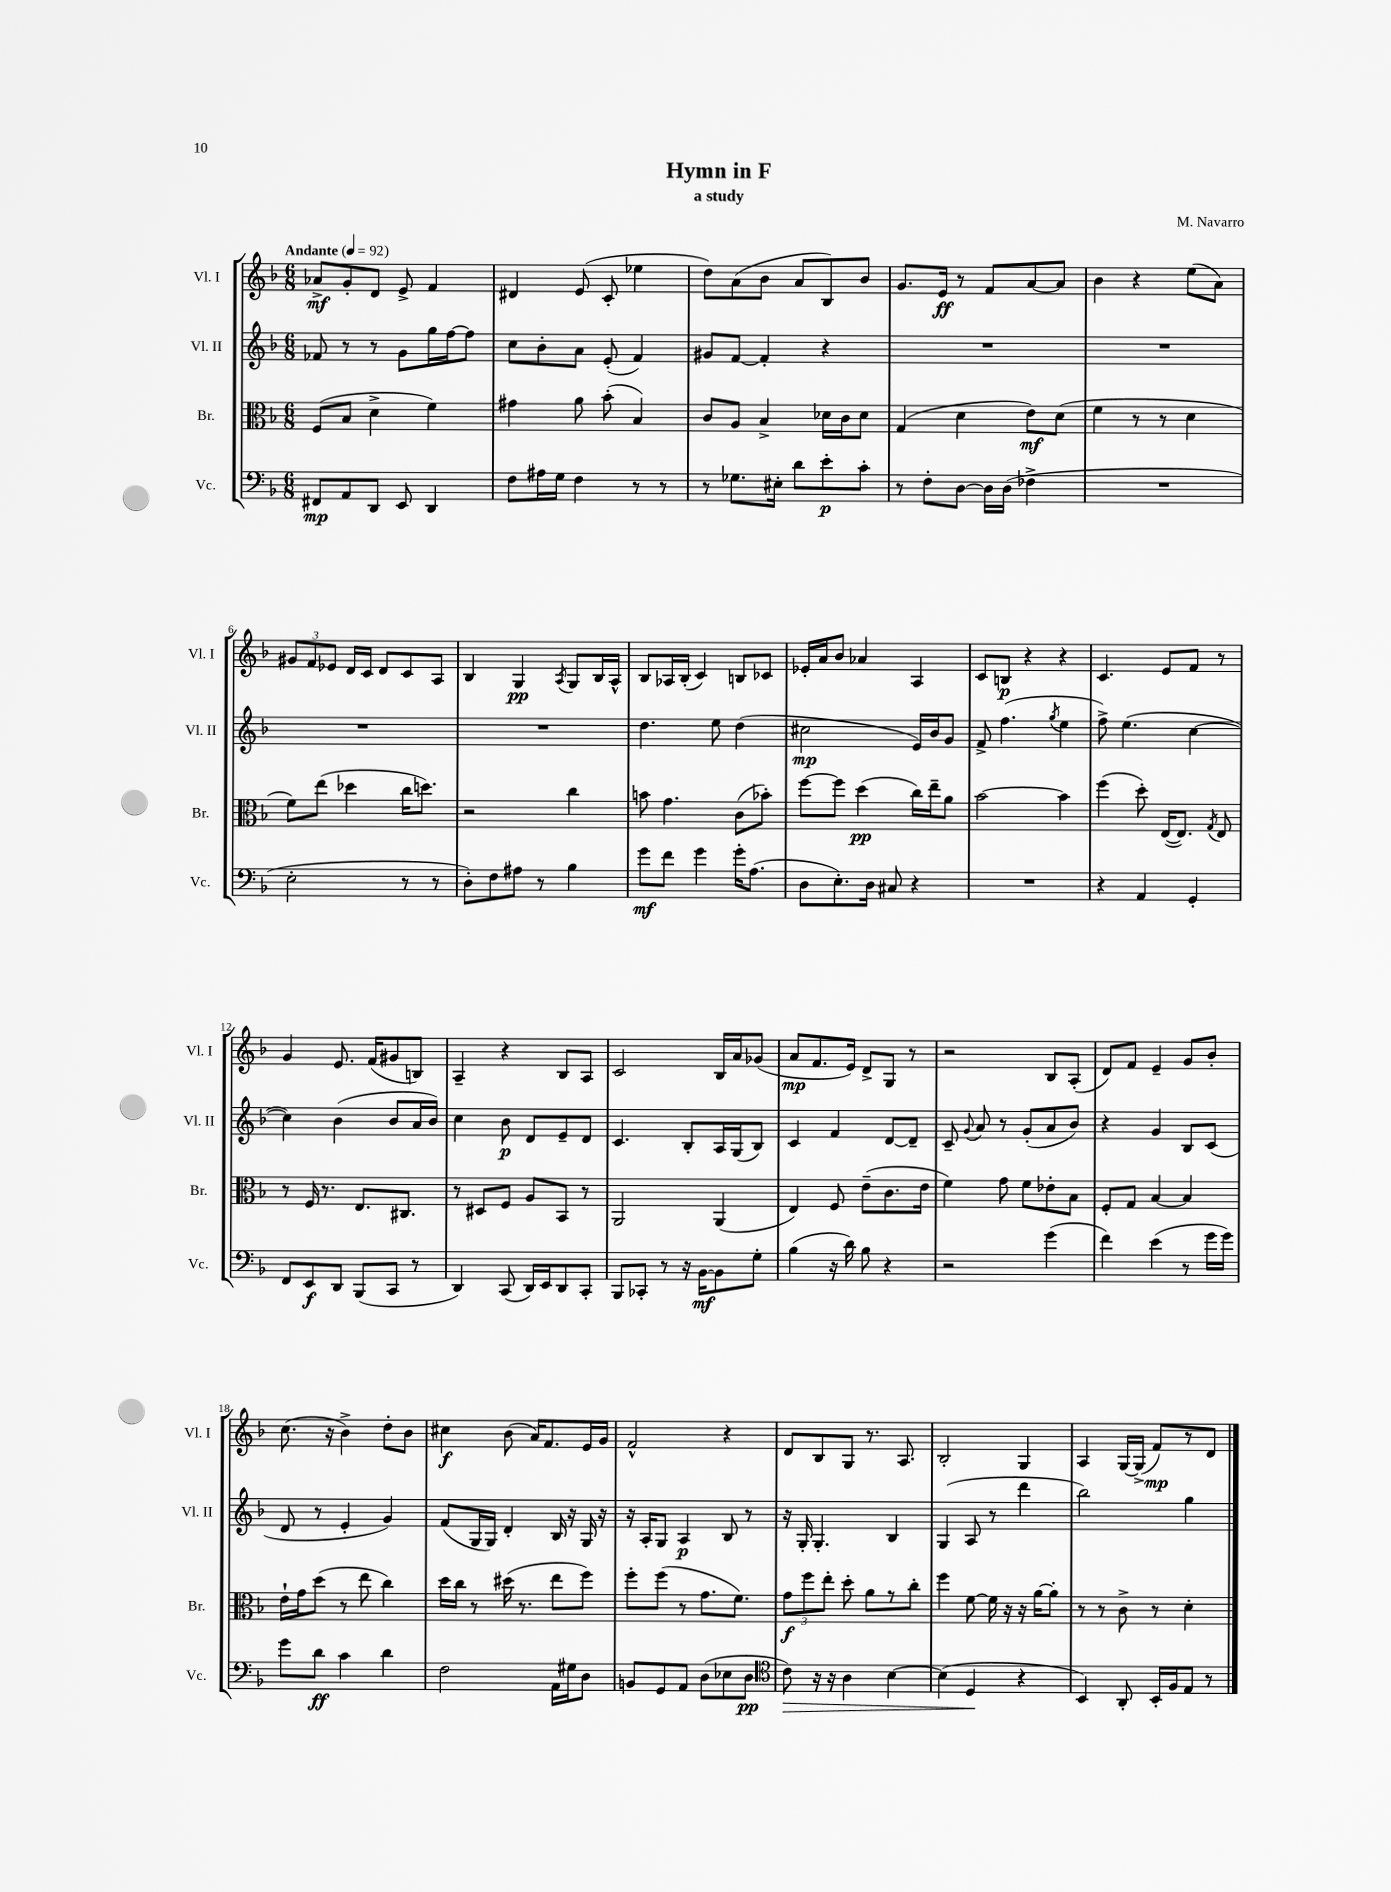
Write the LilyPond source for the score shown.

\header { title = "Hymn in F" composer = "M. Navarro" subtitle = "a study" }
<<
\new StaffGroup <<
\new Staff = "s0" \with { instrumentName = "Vl. I" shortInstrumentName = "Vl. I" } {
    \clef treble \key f \major \numericTimeSignature \time 6/8 \tempo "Andante" 4 = 92
    \autoBeamOff aes'8[->\mf g'8-. d'8] e'8-> f'4 |
    dis'4 e'8( c'8-. ees''4 |
    d''8[) a'8( bes'8] a'8[ bes8) bes'8] |
    g'8.[ e'16]\ff r8 f'8[ a'8~ a'8] |
    bes'4 r4 e''8[( a'8]) |
    \tuplet 3/2 { gis'8[ f'8 ees'8] } d'16[ c'16] d'8[ c'8 a8] |
    bes4 g4\pp \acciaccatura { a8 } g8[ bes16 a16]-^ |
    bes8[ aes16 bes16]-.( c'4) b8[ ces'8] |
    ees'16[-. a'16 bes'8] aes'4 a4 |
    c'8[ b8]\p r4 r4 |
    c'4. e'8[ f'8] r8 |
    g'4 e'8. f'16[( gis'8 b8]) |
    a4-- r4 bes8[ a8] |
    c'2 bes16[ a'16 ges'8]( |
    a'8[\mp f'8. e'16]) d'8[-> g8] r8 |
    r2 bes8[ a8]-.( |
    d'8[) f'8] e'4-- g'8[ bes'8]-. |
    c''8.( r16 bes'4->) d''8[-. bes'8] |
    cis''4\f bes'8( a'16[) f'8. e'16 g'16] |
    f'2-^ r4 |
    d'8[ bes8 g8] r8. a8. |
    bes2-. g4 |
    a4 g16[~ g16]->( f'8[\mp) r8 d'8] \bar "|." |
}
\new Staff = "s1" \with { instrumentName = "Vl. II" shortInstrumentName = "Vl. II" } {
    \clef treble \key f \major \numericTimeSignature \time 6/8
    \autoBeamOff fes'8 r8 r8 g'8[ g''16 f''16~ f''8] |
    c''8[ bes'8-. a'8] e'8-.( f'4) |
    gis'8[ f'8]~ f'4-. r4 |
    R2. |
    R2. |
    R2. |
    R2. |
    d''4. e''8 d''4( |
    cis''2\mp e'16[) bes'16 g'8] |
    f'8-> f''4.( \acciaccatura { g''8 } e''4 |
    f''8->) e''4.( c''4~ |
    c''4) bes'4( bes'8[ a'16 bes'16]) |
    c''4 bes'8\p d'8[ e'8-- d'8] |
    c'4. bes8[-. a16 g16( bes8]) |
    c'4 f'4 d'8[~ d'8]-- |
    c'8-- \appoggiatura { g'8 } a'8 r8 g'8[-.( a'8 bes'8]) |
    r4 g'4 bes8[ c'8]( |
    d'8 r8 e'4-. g'4) |
    f'8[( g16 g16]) d'4-. bes16 r16 g16 r16 |
    r16 a16[-. g8] a4\p bes8 r8 |
    r16 g16-. g4.-. bes4 |
    g4( a8 r8 d'''4 |
    bes''2) g''4 \bar "|." |
}
\new Staff = "s2" \with { instrumentName = "Br." shortInstrumentName = "Br." } {
    \clef alto \key f \major \numericTimeSignature \time 6/8
    \autoBeamOff f8[( bes8] d'4-> f'4) |
    gis'4 a'8 bes'8-.( bes4) |
    c'8[ a8] bes4-> des'16[ c'16 des'8] |
    g4( d'4 e'8[\mf) d'8]( |
    f'4 r8 r8 d'4 |
    f'8[) e''8]( des''4 c''16[ d''8.]) |
    r2 c''4 |
    b'8 g'4. c'8[( bes'8]-.) |
    f''8[~ f''8] d''4\pp( c''16[) e''16-- a'8] |
    bes'2~ bes'4 |
    f''4( d''8-.) e16[~( e8.]) \acciaccatura { g8 } e8 |
    r8 f16 r8. e8.[ cis8.] |
    r8 dis8[ f8] a8[ bes,8] r8 |
    a,2 a,4( |
    e4) f8 e'8[--( c'8. e'16] |
    f'4) g'8 f'8[ ees'8-. bes8] |
    f8[-. g8] bes4~ bes4 |
    e'16[-! g'16 d''8]( r8 e''8 c''4) |
    d''16[ c''16] r8 dis''16( r8. e''8[ f''8]) |
    f''8[-. f''8]( r8 g'8.[ f'8.]) |
    \tuplet 3/2 { g'8[\f f''8 e''8]-. } d''8-. a'8[ r8 c''8]-. |
    f''4 f'8~ f'16 r16 r16 a'16[~ a'8]-. |
    r8 r8 c'8-> r8 d'4-. \bar "|." |
}
\new Staff = "s3" \with { instrumentName = "Vc." shortInstrumentName = "Vc." } {
    \clef bass \key f \major \numericTimeSignature \time 6/8
    \autoBeamOff fis,8[\mp a,8 d,8] e,8 d,4 |
    f8[ ais16 g16] f4 r8 r8 |
    r8 ges8.[ eis16]-. d'8[ e'8-.\p c'8]-. |
    r8 f8[-. d8]~ d16[ d16]( fes4-> |
    R2. |
    e2-. r8 r8 |
    d8[-.) f8 ais8] r8 bes4 |
    g'8[\mf f'8] g'4 g'16[-. a8.]( |
    d8[ e8.-.) d16] cis8 r4 |
    R2. |
    r4 a,4 g,4-. |
    f,8[ e,8\f d,8] bes,,8[( c,8] r8 |
    d,4) c,8( d,16[) e,16 d,8 c,8]-. |
    bes,,8[ ces,8]-. r8 r16 bes,16[~\mf bes,8 g8]-. |
    bes4( r16 d'16) bes8 r4 |
    r2 g'4( |
    f'4) e'4( r8 g'16[ g'16]) |
    g'8[ d'8]\ff c'4 d'4 |
    f2 a,16[ gis16 d8] |
    b,8[ g,8 a,8] d8[( ees8 d8]\pp |
    \clef tenor c'8\>) r16 r16 a4 bes4~ |
    bes4( d4\! r4 |
    bes,4) a,8-. bes,16[-. f16 e8] r8 \bar "|." |
}
>>
>>
